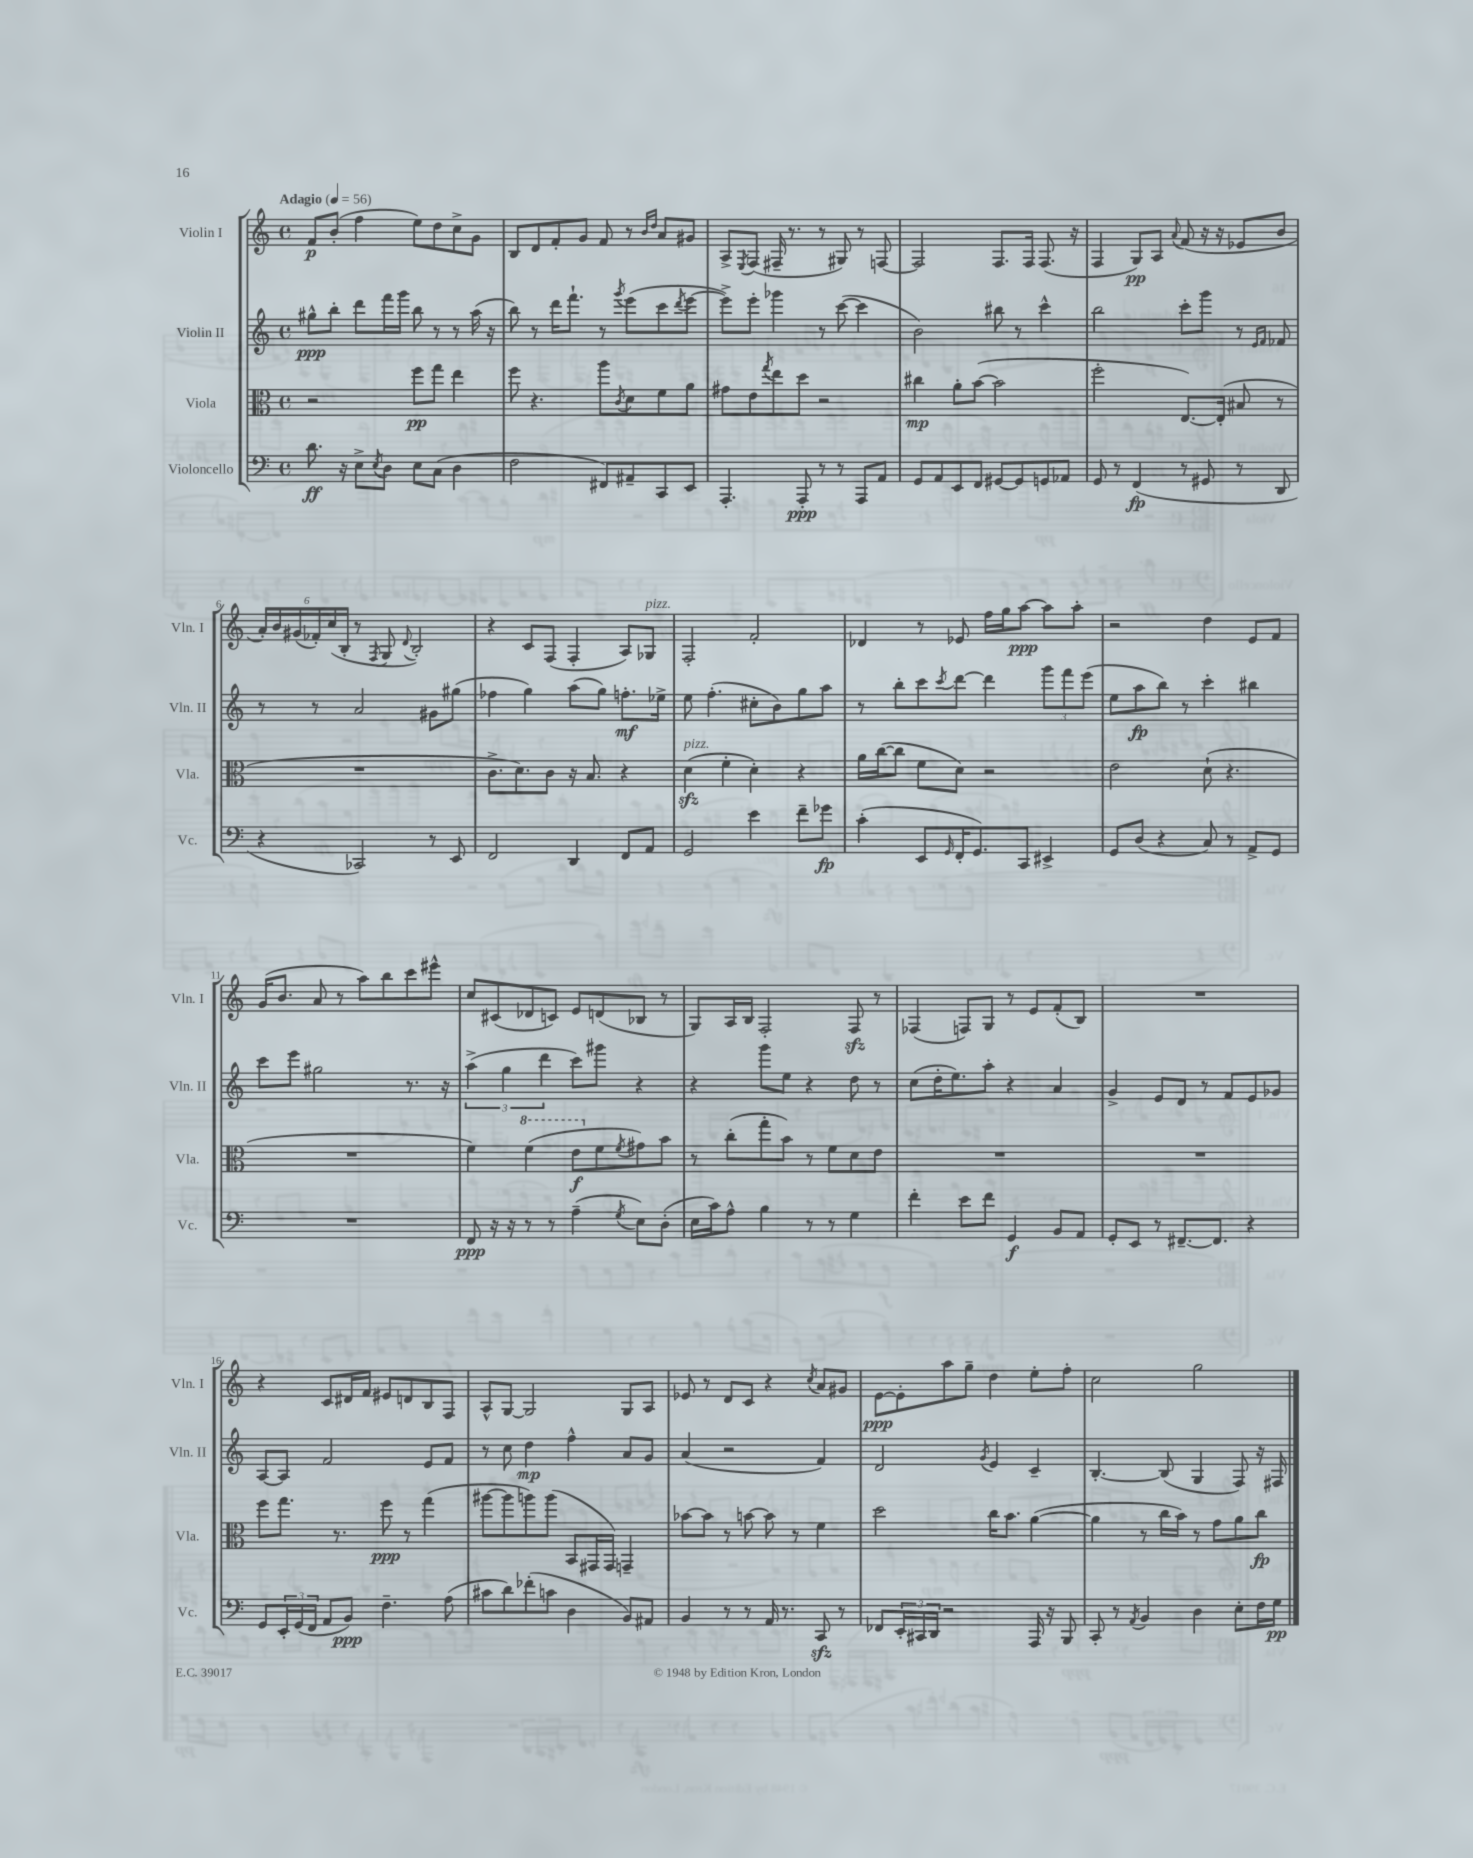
<<
\new StaffGroup <<
\new Staff = "s0" \with { instrumentName = "Violin I" shortInstrumentName = "Vln. I" } {
    \clef treble \key c \major \defaultTimeSignature \time 4/4 \tempo "Adagio" 4 = 56
    f'8\p b'8-.( f''4 e''8) d''8 c''8-> g'8 |
    b8 d'8 f'8-. g'8 f'8 r8 \grace { b'16 d''16 } a'8 gis'8 |
    a8-> \acciaccatura { e8 } f8( fis16-- r8. r8 gis8) r8 f8~ |
    f2 f8. f16 f8.( r16 |
    f4 g8\pp) a8 \appoggiatura { a'8 } f'8( r16 r16 ees'8 b'8 |
    \tuplet 6/4 { a'16-.) b'16 gis'16( fes'16-.) c''16( b16-. } r8 \acciaccatura { f8 } g8 \appoggiatura { d'8 } b2-.) |
    r4 c'8 f8( f4-. a8) ges8^\markup { \italic "pizz." } |
    f2-. f'2-. |
    des'4 r8 ees'8 f''16 g''16 a''8~\ppp a''8 a''8-. |
    r2 d''4 e'8 f'8 |
    g'16( b'8. a'8 r8 a''8) b''8 c'''8 eis'''8-^ |
    c''8 cis'8( des'8 c'8) e'8 d'8( bes8 r8 |
    g8) a16 b16 f2-. f8\sfz r8 |
    fes4( f8) g8 r8 e'8 f'8-.( b8) |
    R1 |
    r4 c'8 dis'16 f'16 eis'8 d'8 b8 f8 |
    a8-^ g8~ g2 g8 a8 |
    ees'8 r8 d'8 c'8 r4 \acciaccatura { c''8 } a'8 gis'8 |
    e'8~\ppp e'8-. a''8 g''8-- d''4 e''8-. f''8-. |
    c''2 g''2 \bar "|." |
}
\new Staff = "s1" \with { instrumentName = "Violin II" shortInstrumentName = "Vln. II" } {
    \clef treble \key c \major \defaultTimeSignature \time 4/4
    gis''8-^\ppp b''8-. d'''8 f'''16 g'''16 b''8 r8 r8 a''16( r16 |
    b''8) r8 d'''16 f'''8.-! r8 \acciaccatura { g'''8 } e'''8( c'''8 \acciaccatura { d'''8 } e'''8~ |
    e'''8->) e'''8-. ges'''4 r8 c'''8~( c'''4 |
    b'2) bis''8 r8 c'''4-^ |
    b''2 c'''8-. g'''8 r8 \grace { e'16 f'16 } fes'8 |
    r8 r8 a'2 gis'8 gis''8( |
    fes''4 g''4) a''8( g''8) f''8.-.\mf ees''16-> |
    e''8 f''4.-.( cis''8-. b'8) g''8 a''8 |
    r8 b''8-. c'''8 \acciaccatura { c'''8 } d'''8~ d'''4 \tuplet 3/2 { g'''8 f'''8 e'''8( } |
    e''8 a''8\fp b''8) r8 c'''4-. bis''4 |
    c'''8 e'''8 gis''2 r8. r16 |
    \tuplet 3/2 { a''4->( g''4 d'''4 } c'''8) gis'''8 r4 |
    r4 g'''8 e''8 r4 d''8 r8 |
    c''8( d''16-. e''8.) a''8-. r4 a'4 |
    g'4-> e'8 d'8 r8 f'8 e'8 ges'8 |
    a8~ a8 f'2 e'8 f'8 |
    r8 c''8 d''4\mp f''4-^ a'8 g'8 |
    a'4( r2 f'4) |
    d'2 \acciaccatura { g'8 } e'4 c'4-- |
    b4.~-. b8( g4 f8) r16 fis16 \bar "|." |
}
\new Staff = "s2" \with { instrumentName = "Viola" shortInstrumentName = "Vla." } {
    \clef alto \key c \major \defaultTimeSignature \time 4/4
    r2 f''8\pp g''8 e''4 |
    f''8 r4. a''8 \acciaccatura { c'8 } d'8 f'8 a'8 |
    gis'8 e'8 \acciaccatura { g''8 } e''8 d''8 r2 |
    cis''4\mp a'8-. b'8~( b'2 |
    f''2-. e8.~) e16-.( bis8 r8 |
    R1 |
    c'8.-> d'8.) c'8 r16 b8. r4 |
    d'4\sfz^\markup { \italic "pizz." }( f'4-. d'4-.) r4 |
    a'16 c''16~( c''8 f'8 d'8) r2 |
    e'2 d'8-!( r4. |
    R1 |
    f'4) \ottava #1 f''4( e''8\f \ottava #0 f'8 \acciaccatura { f'8 } gis'8) b'8 |
    r8 c''8-.( g''8-. b'8) r8 f'8 d'8 e'8 |
    R1 |
    R1 |
    f''8 g''8. r8. f''8\ppp r8 g''4( |
    ais''8~ ais''8 a''8) a''8( b,8 gis,16 gis,16) g,4-- |
    bes'8~ bes'8 r8 b'8~ b'8 r8 f'4 |
    d''2 c''16 b'8. a'4~( |
    a'4 r8 c''16 b'16) r8 g'8 a'8 c''8\fp \bar "|." |
}
\new Staff = "s3" \with { instrumentName = "Violoncello" shortInstrumentName = "Vc." } {
    \clef bass \key c \major \defaultTimeSignature \time 4/4
    d'8.\ff r16 e8-> \acciaccatura { e8 } d8 e8 c8( d4 |
    f2 fis,8) ais,8-- c,8 e,8 |
    a,,4.-. a,,8-.\ppp r8 r8 a,,8 a,8 |
    g,8 a,8 e,8 f,8 gis,8~ gis,8 g,8 aes,8 |
    g,8 r8 f,4\fp( r8 gis,8 r8 d,8 |
    r4 ces,2) r8 e,8 |
    f,2 d,4 f,8 a,8 |
    g,2 e'4 f'8-- ges'8\fp |
    c'4-.( e,8 \grace { g,16 } f,16-. g,8.) c,8 eis,4-> |
    g,8 d8( r4 c8) r8 a,8-> g,8 |
    R1 |
    f,8\ppp r16 r16 r8 r8 a4--( \acciaccatura { g8 } e8) d8-.( |
    e16 c'16) a8-^ b4 r8 r8 g4 |
    f'4-. e'8 f'8 g,4\f b,8 a,8 |
    g,8-. e,8 r8 fis,8.~-- fis,8. r4 |
    g,8 \tuplet 3/2 { e,16-. g,16( f,16 } a,8 b,8\ppp) f4.-- a8( |
    cis'8 d'8) fes'8-.( c'8 d4 b,8) ais,8 |
    b,4 r8 r8 a,16 r8. c,8\sfz r8 |
    fes,8 \tuplet 3/2 { e,16-. cis,16 d,16 } r2 a,,16 r16 b,,8 |
    c,8-. r8 \acciaccatura { a,8 } b,4 d4 e8-. f16 g16\pp \bar "|." |
}
>>
>>
